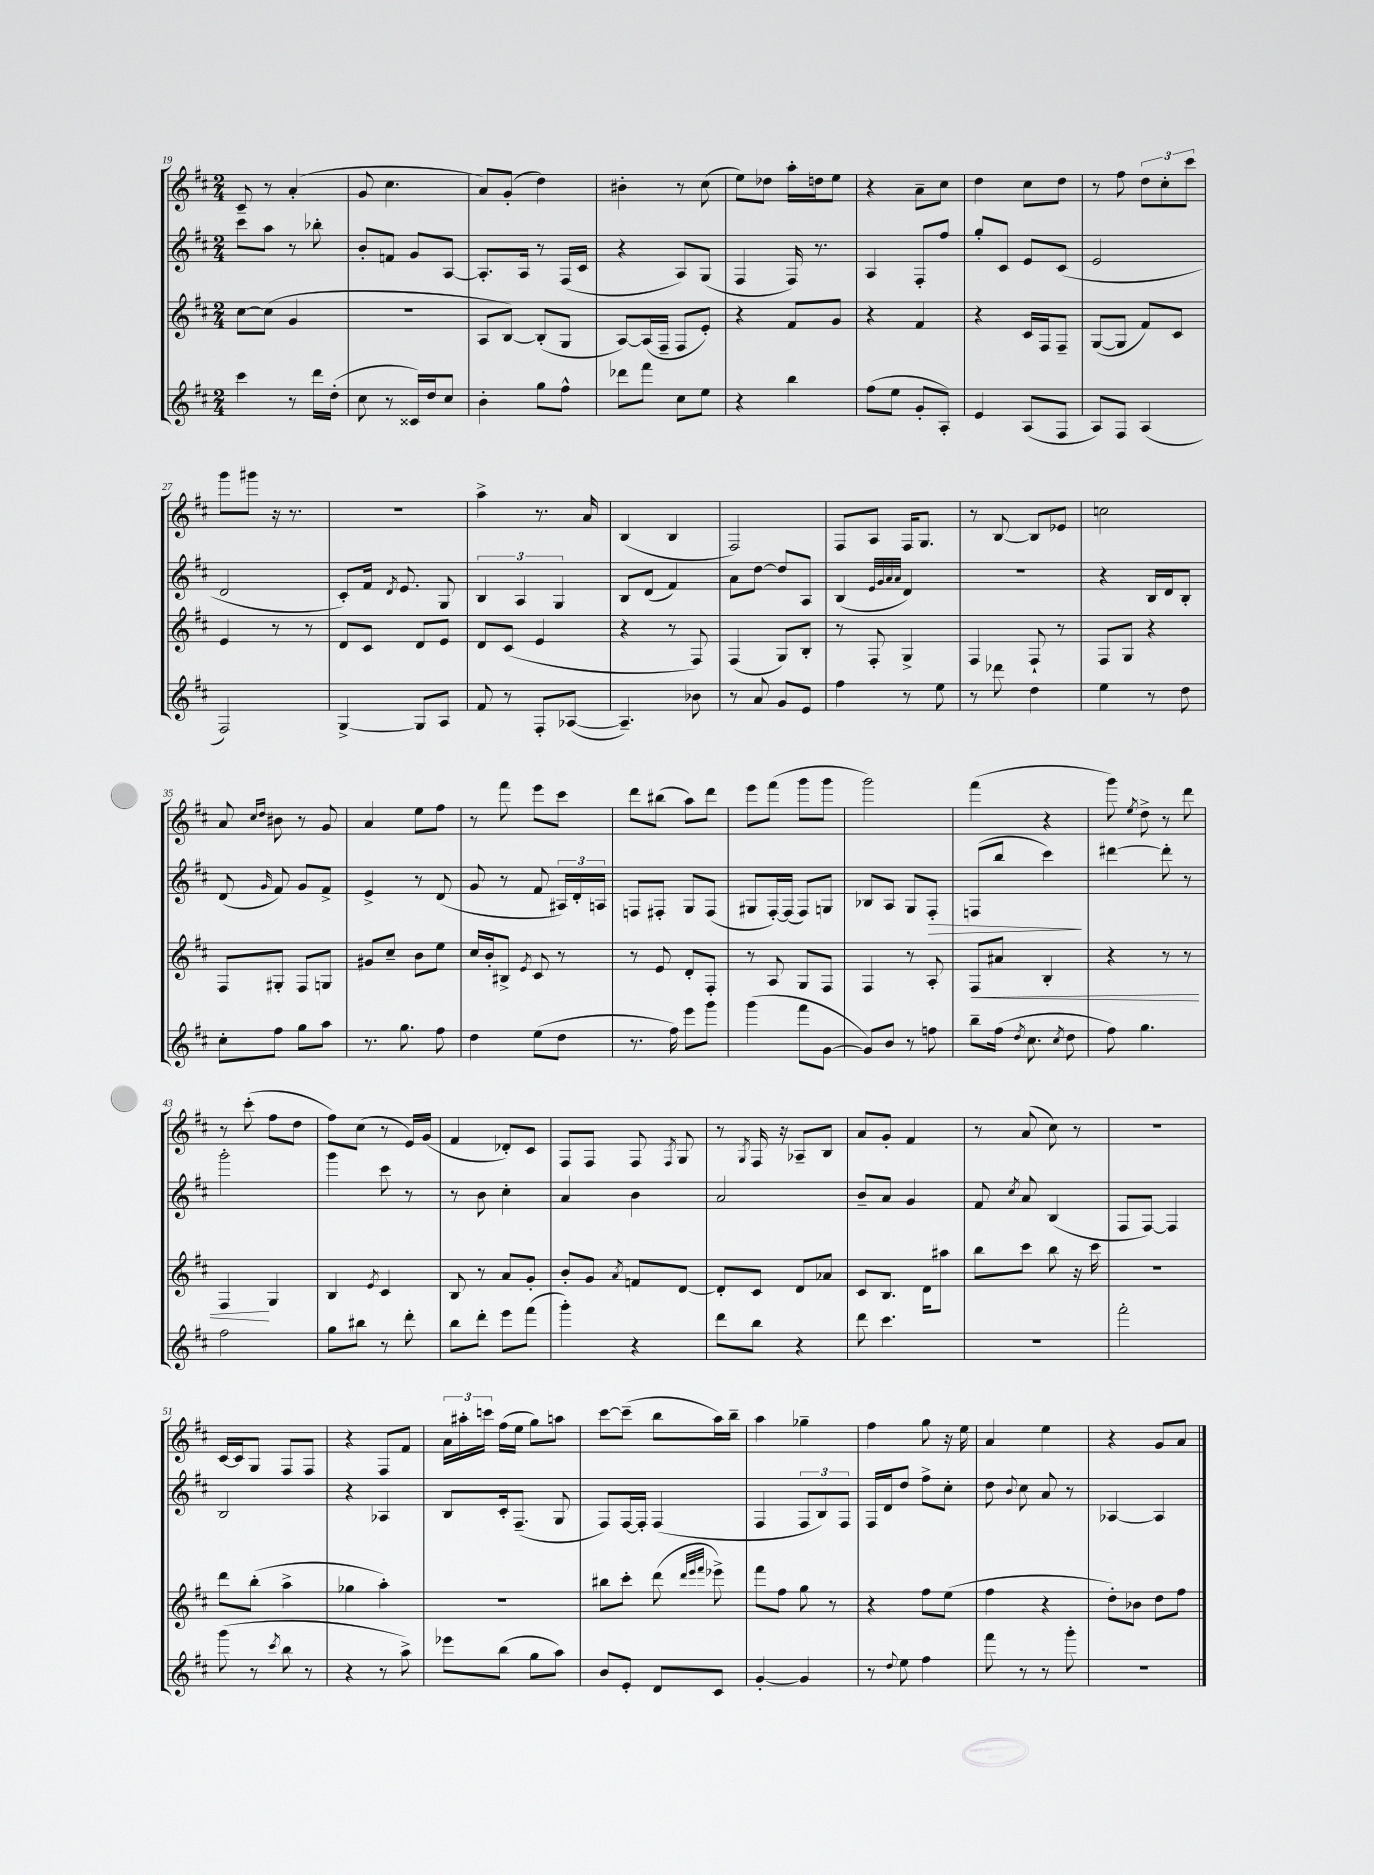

**kern	**kern	**kern	**kern
*staff4	*staff3	*staff2	*staff1
*clefG2	*clefG2	*clefG2	*clefG2
*k[f#c#]	*k[f#c#]	*k[f#c#]	*k[f#c#]
*M2/4	*M2/4	*M2/4	*M2/4
4ccc#	[8cc#	8ccc#	8c#~
.	(8cc#]	8aa	8r
8r	4g	8r	(4a'
16ddd	.	8bb-'	.
(16dd'	.	.	.
=	=	=	=
8cc#	2r	8b'	8g
8r	.	8f	4.cc#
16c##)	.	8g	.
16dd	.	.	.
8cc#	.	[8A	.
=	=	=	=
4b'	8A	8.A']	8a)
.	[8B)	.	(8g'
.	.	16A	.
8gg	(8B']	8r	4dd)
8ff#^^	8G	(16F#	.
.	.	16c#	.
=	=	=	=
8ddd-	[8A)	4r	4b#'
8fff#	(16A]	.	.
.	16F#~	.	.
8cc#	8F#	8A)	8r
8ee	8e')	(8G	(8cc#
=	=	=	=
4r	4r	4F#	8ee)
.	.	.	8dd-
4bb	8f#	16F#)	16aa'
.	.	8.r	16dd
.	8g	.	8ee
=	=	=	=
(8ff#	4r	4A	4r
8ee	.	.	.
8g'	4f#	8F#'	8a~
8A')	.	8ff#	8cc#
=	=	=	=
4e	4r	8gg'	4dd
.	.	8c#	.
(8A	16c#	8e	8cc#
.	16F#	.	.
8F#	8F#~	(8c#	8dd
=	=	=	=
8A)	([8G	2e	8r
8F#	8G]	.	8ff#
(4A	8f#)	.	12dd
.	.	.	12cc#'
.	8c#	.	.
.	.	.	12ccc#
=	=	=	=
2F#)	4e	2d	8ggg
.	.	.	8ggg#
.	8r	.	16r
.	.	.	8.r
.	8r	.	.
=	=	=	=
[4G^	8d	8c#')	2r
.	8c#	16f#	.
.	.	8qd	.
.	.	8.e	.
8G]	8d	.	.
8A	8e	8G	.
=	=	=	=
8f#	8d	6B	4aa^
8r	(8c#	.	.
.	.	6A	.
8F#'	4e	.	8.r
.	.	6G	.
([8A-	.	.	.
.	.	.	16a
=	=	=	=
4.A-~])	4r	8B	(4B
.	.	(8d	.
.	8r	4f#)	4B
8b-	8F#)	.	.
=	=	=	=
8r	(4F#	8a	2F#)
8a	.	[8dd	.
8g	8G)	8dd]	.
8e	8B'	8A	.
=	=	=	=
4ff#	8r	(4B	8F#
.	8F#'	.	8A
.	.	32qqe	.
.	.	32qqg	.
.	.	32qqa	.
.	.	32qqa	.
8r	4G^	4d)	16F#
.	.	.	8.G
8ee	.	.	.
=	=	=	=
8r	4F#	2r	8r
8ddd-	.	.	[8B
4dd	8F#`	.	8B]
.	8r	.	8e-
=	=	=	=
4ee	8F#	4r	2cc
.	8G	.	.
8r	4r	16B	.
.	.	16d	.
8dd	.	8B'	.
=	=	=	=
8cc#'	8F#	(8d	8a
.	.	.	16qqcc#
.	.	16qqg	16qqdd
8ff#	8G#'	8f#)	8b#
8gg	8F#	8g	8r
8aa	8G	8f#^	8g
=	=	=	=
8.r	8g#	4e^	4a
.	8cc#~	.	.
8.gg	.	.	.
.	8b	8r	8ee
8ff#	8ee	(8d	8ff#
=	=	=	=
4dd	16cc#	8g	8r
.	16b'	.	.
.	8B#^	8r	8fff#
.	8qe	.	.
(8ee	8c#	8f#	8eee
8dd	8r	24A#)	8ccc#
.	.	24d'	.
.	.	24A	.
=	=	=	=
8.r	8r	8F	8ddd
.	8e	8F#'	(8bb#
16ff#)	.	.	.
8eee	8d'	8G	8aa)
8ggg	8F#'	(8F#	8ddd
=	=	=	=
(4ggg	8r	8G#	8eee
.	8A	[16F#')	(8fff#
.	.	(16F#]	.
8fff#	8G	8F#)	8ggg
[8g	8F#	8G	8ggg
=	=	=	=
8g])	4F#	8B-	2ggg)
8b	.	8A	.
8r	8r	8G	.
8ff	8A'	8F#'	.
=	=	=	=
8bb~	8F#	(8F	(4fff#
(16ff#	8a#	8bb	.
8qdd	.	.	.
8.cc#	.	.	.
.	4B'	4ccc#)	4r
8qcc#	.	.	.
8dd	.	.	.
=	=	=	=
8ff#)	4r	[4ddd#	8ggg)
.	.	.	8qee
4.gg	.	.	8dd^
.	8r	8ddd#']	8r
.	8r	8r	8ddd
=	=	=	=
2ff#	4F#	2ggg'	8r
.	.	.	(8ccc#'
.	4G	.	8ff#
.	.	.	8dd
=	=	=	=
8gg	4B	4ggg	8ff#)
8bb#	.	.	(8cc#
.	8qe	.	.
8r	4c#	8ccc#	8r
8ddd'	.	8r	16e)
.	.	.	(16g
=	=	=	=
8bb	8B	8r	4f#
8ddd'	8r	8b	.
8eee	8a	4cc#'	8d-')
(8fff#	8g'	.	8c#
=	=	=	=
4ggg')	8b'	4a	8F#
.	8g	.	8F#
.	8qa	.	.
4r	8f	4b	8F#
.	.	.	8qF#
.	[8d	.	8G
=	=	=	=
8ddd	8d']	2a	8r
.	.	.	8qG
8bb	8c#	.	16F#
.	.	.	16r
4r	8d	.	8A-~
.	8a-	.	8B
=	=	=	=
8ddd	8c#	8b~	8a
4.ccc#	8.B	8a	8g'
.	.	4g	4f#
.	16d	.	.
.	8aa#	.	.
=	=	=	=
2r	8bb	8f#	8r
.	.	8qcc#	.
.	8ccc#	8a	(8a
.	8bb	(4B	8cc#)
.	16r	.	8r
.	16ccc#	.	.
=	=	=	=
2fff#'	2r	8F#	2r
.	.	[8F#)	.
.	.	4F#]	.
=	=	=	=
(8ggg	8ddd	2B	[16c#
.	.	.	16c#]
8r	(8bb'	.	8G
8qccc#	.	.	.
8bb	4aa^	.	8F#
8r	.	.	8F#
=	=	=	=
4r	4gg-	4r	4r
8r	4aa')	4A-	8F#
8aa^)	.	.	8f#
=	=	=	=
8eee-	2r	8B	24a
.	.	.	24aa#'
.	.	.	24ccc
(8bb	.	16c#'	(16ff#
.	.	(8.F#~	16ee
8gg	.	.	8gg)
8aa)	.	8G	8aa
=	=	=	=
8b	8bb#	8F#)	[8ccc#
8e'	8ccc#'	[16F#	(8ccc#~]
.	.	16F#']	.
8d	(8ddd	(4F#	8bb
.	32qqddd	.	.
.	32qqeee	.	.
.	32qqfff#	.	.
8c#	8eee-^)	.	16aa)
.	.	.	16bb~
=	=	=	=
[4g'	8fff#	4F#	4aa
.	8ff#	.	.
4g]	8gg	12F#	4gg-~
.	.	12B)	.
.	8r	.	.
.	.	12F#	.
=	=	=	=
8r	4r	16F#	4ff#
.	.	16d	.
8qqdd	.	.	.
8ee	.	8dd	.
4ff#	8ff#	8ff#^	8gg
.	(8ee	8cc#'	16r
.	.	.	16ee
=	=	=	=
8fff#	4ff#	8dd	4a
.	.	8qqb	.
8r	.	8cc#	.
8r	4r	8a	4ee
8ggg'	.	8r	.
=	=	=	=
2r	8dd')	[4A-	4r
.	8b-	.	.
.	8dd	4A-]	8g
.	8ff#	.	8a
==	==	==	==
*-	*-	*-	*-
